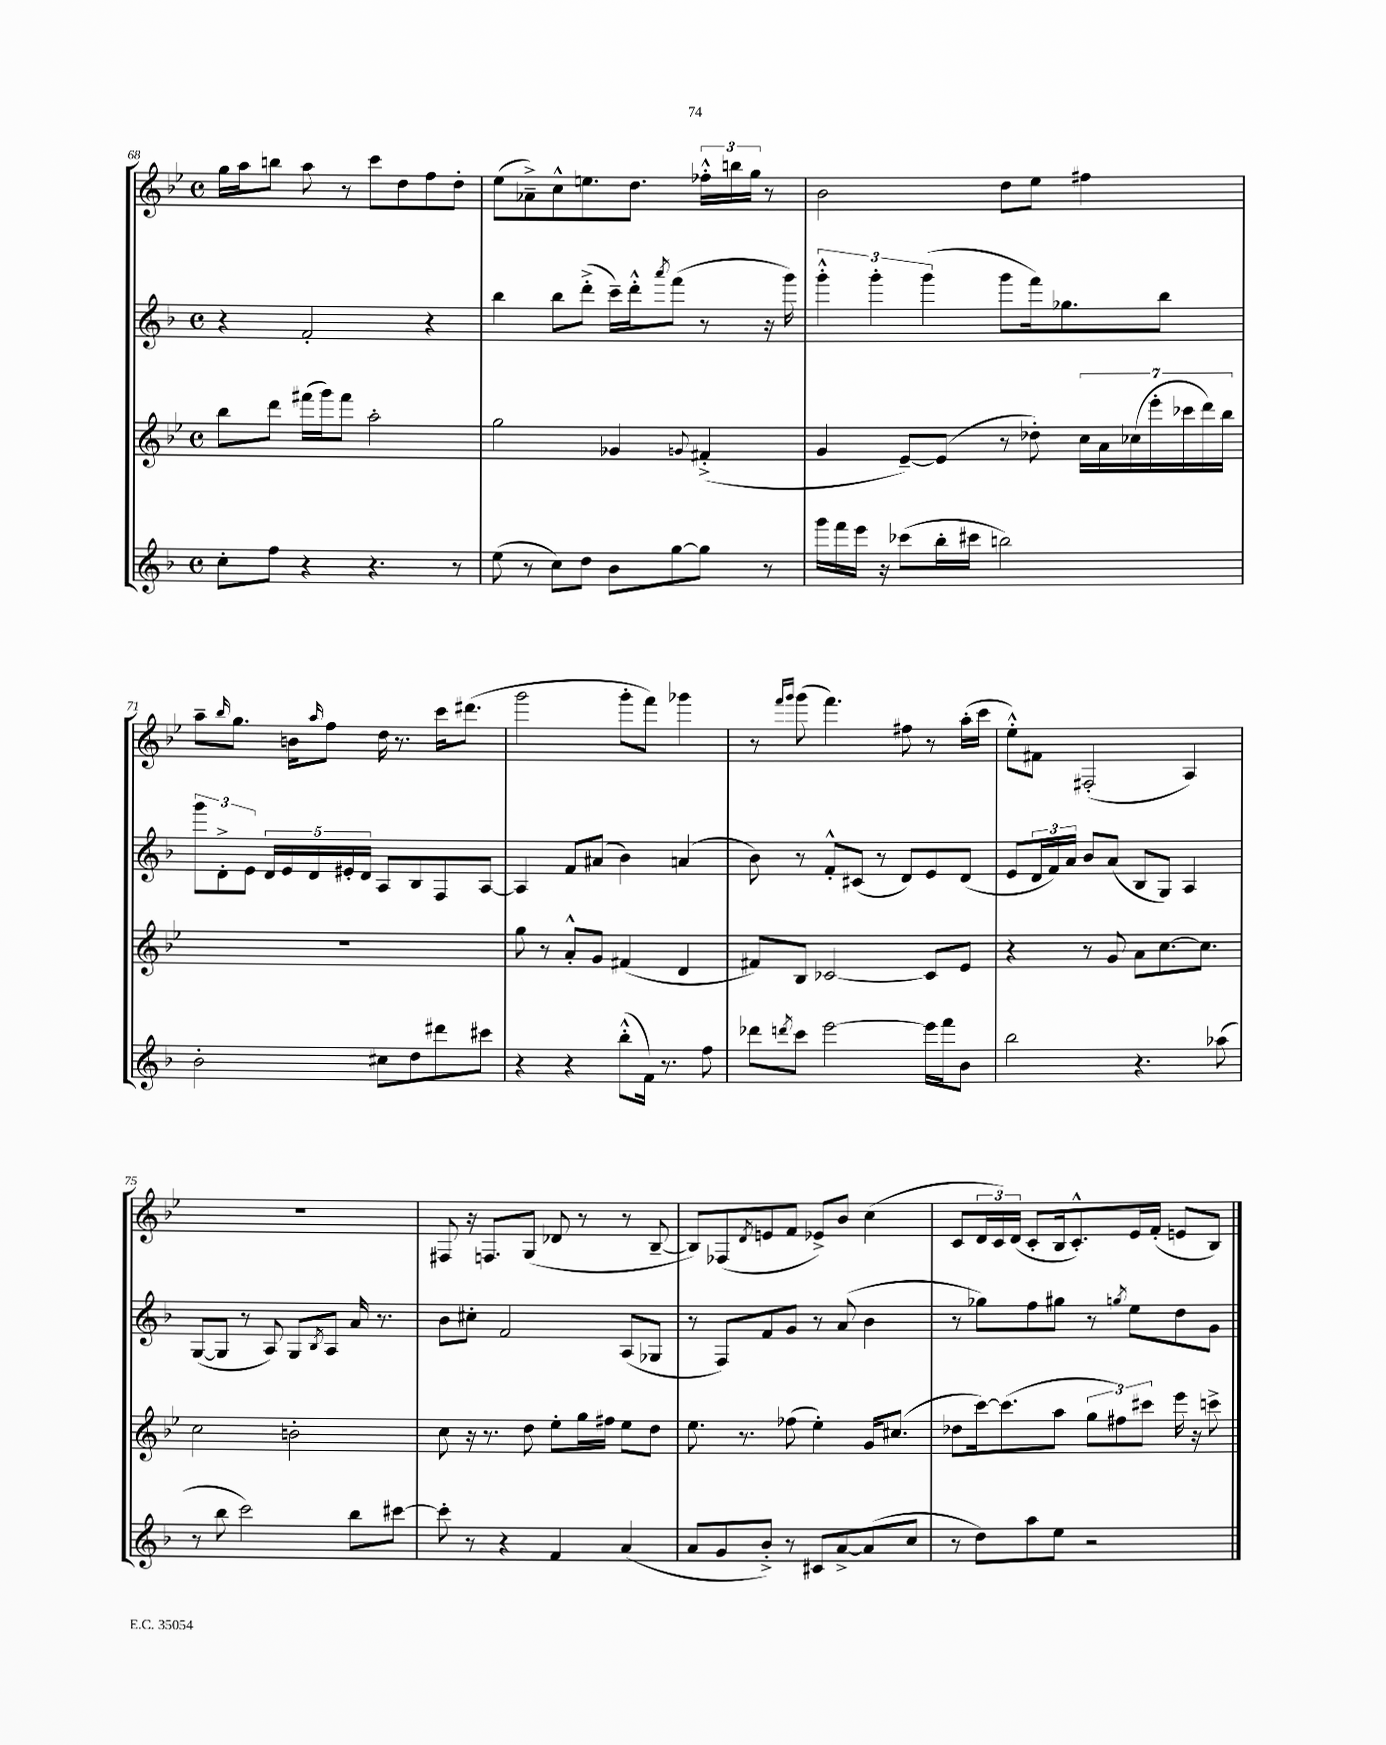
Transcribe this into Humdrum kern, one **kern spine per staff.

**kern	**kern	**kern	**kern
*staff4	*staff3	*staff2	*staff1
*clefG2	*clefG2	*clefG2	*clefG2
*k[b-]	*k[b-e-]	*k[b-]	*k[b-e-]
*M4/4	*M4/4	*M4/4	*M4/4
*met(c)	*met(c)	*met(c)	*met(c)
8cc'\L	8bb-\L	4r	16gg\LL
.	.	.	16aa\J
8ff\J	8ddd\J	.	8bb\J
4r	(16fff#\LL	2f'/	8aa\
.	16ggg\J)	.	.
.	8fff#\J	.	8r
4.r	2aa'\	.	8ccc\L
.	.	.	8dd\
.	.	4r	8ff\
8r	.	.	8dd'\J
=	=	=	=
(8ee\	2gg\	4bb-\	(8ee-\L
8r	.	.	8a-~^\)
8cc\L)	.	8bb-\L	8cc^^\
8dd\J	.	(8ddd'^\J	8.ee\
8b-\L	4g-/	16ccc~\LL)	.
.	.	16ddd'^^\J	8.dd\J
.	.	8qaaa/	.
[8gg\	.	(8fff\J	.
.	8qqg/	.	.
8gg\]J	(4f#'^/	8r	24ff-'^^\LL
.	.	.	24bb\
.	.	.	24gg\JJ
8r	.	16r	8r
.	.	16ggg\)	.
=	=	=	=
16ggg\LL	4g/	6ggg'^^\	2b-\
16fff\	.	.	.
16eee\JJ	.	.	.
.	.	6ggg'\	.
16r	.	.	.
(8ccc-\L	[8e-~/L)	.	.
.	.	(6ggg\	.
16bb-'\L	(8e-/]J	.	.
16ccc#\JJ	.	.	.
2bb\)	8r	8ggg\L	8dd\L
.	8dd-'\)	16fff\k)	8ee-\J
.	.	8.gg-\	.
.	28cc\LL	.	4ff#\
.	28a\	.	.
.	(28cc-\	.	.
.	28eee-'\	.	.
.	.	8bb-\J	.
.	28ccc-\	.	.
.	28ddd\)	.	.
.	28bb-\JJ	.	.
=	=	=	=
2b-'\	1r	12ggg\L	8aa~\L
.	.	12d'^\	.
.	.	.	16qqbb-/
.	.	.	8.gg\J
.	.	12e\J	.
.	.	20d/LL	.
.	.	20e/	.
.	.	.	16b\LK
.	.	20d/	.
.	.	.	16qqaa/
.	.	.	8ff\J
.	.	20e#'/	.
.	.	20d/JJ	.
8cc#\L	.	8A/L	16dd\
.	.	.	8.r
8dd\	.	8B-/	.
8ddd#\	.	8F/	16ccc\LK
.	.	.	(8.ddd#\J
8ccc#\J	.	[8A/J	.
=	=	=	=
4r	8gg\	4A/]	2ggg\
.	8r	.	.
4r	8a'^^/L	8f/L	.
.	8g/J	(8a#/J	.
(8bb-'^^\L	(4f#/	4b-\)	8ggg'\L
16f\Jk)	.	.	8fff\J)
8.r	.	.	.
.	4d/	(4a/	4ggg-\
8ff\	.	.	.
=	=	=	=
8ddd-\L	8f#/L)	8b-\)	8r
.	.	.	16qqfff/LL
8qddd/	.	.	16qqggg/JJ
8ccc\J	8B-/J	8r	(8ggg\
[2eee\	[2c-/	8f'^^/L	4.fff\)
.	.	(8c#/J	.
.	.	8r	.
.	.	8d/L)	8ff#\
16eee\]LL	8c-/]L	8e/	8r
16fff\J	.	.	.
8b-\J	8e-/J	(8d/J	(16aa'\LL
.	.	.	16ccc\JJ
=	=	=	=
2bb-\	4r	8e/L	8ee-'^^\L)
.	.	24d/L	8f#\J
.	.	24f/)	.
.	.	24a/JJ	.
.	8r	8b-/L	(2F#'/
.	8g/	(8a/J	.
4.r	8a\L	8B-/L	.
.	[8.cc\	8G/J)	.
.	.	4A/	4A/)
.	8.cc\]J	.	.
(8aa-\	.	.	.
=	=	=	=
8r	2cc\	([8G/L	1r
8bb-\	.	8G/]J	.
2ccc\)	.	8r	.
.	.	8A/)	.
.	2b'\	8G/L	.
.	.	8qB-/	.
.	.	8A/J	.
8bb-\L	.	16a/	.
.	.	8.r	.
[8ccc#\J	.	.	.
=	=	=	=
8ccc#'\]	8cc\	8b-\L	8F#/
8r	16r	8cc#'\J	16r
.	8.r	.	8.F/L
4r	.	2f/	.
.	8dd\	.	(8G/J
4f/	8ee-'\L	.	8d-/
.	16gg\L	.	8r
.	16ff#\JJ	.	.
(4a/	8ee-\L	(8A/L	8r
.	8dd\J	8G-/J	[8B-~/
=	=	=	=
8a/L	8.ee-\	8r	8B-/]L)
8g/	.	8F/L)	(8F-/
.	8.r	.	.
.	.	.	8qd/
8b-'^/J)	.	8f/	8e/
8r	(8ff-\	8g/J	8f/J
8c#/L	4ee-'\)	8r	8e-^/L)
[8a^/	.	(8a/	8b-/J
(8a/]	16g/LK	4b-\	(4cc\
.	(8.cc#/J	.	.
8cc/J	.	.	.
=	=	=	=
8r	8dd-\L	8r	8c/L
8dd\L)	[16ccc\k)	8gg-\L)	24d/L
.	.	.	24c/)
.	(8.ccc\]	.	.
.	.	.	(24d/JJ
8aa\	.	8ff\	8c'/L
8ee\J	8aa\J	8gg#\J	16B-/k
.	.	.	8.c'^^/)
2r	12gg\L	8r	.
.	12ff#\)	.	.
.	.	8qgg/	.
.	.	8ee\L	16e-/L
.	12ccc#\J	.	.
.	.	.	(16f'/JJ
.	16eee-\	8dd\	8e/L
.	16r	.	.
.	8ccc^\	8g\J	8B-/J)
==	==	==	==
*-	*-	*-	*-
